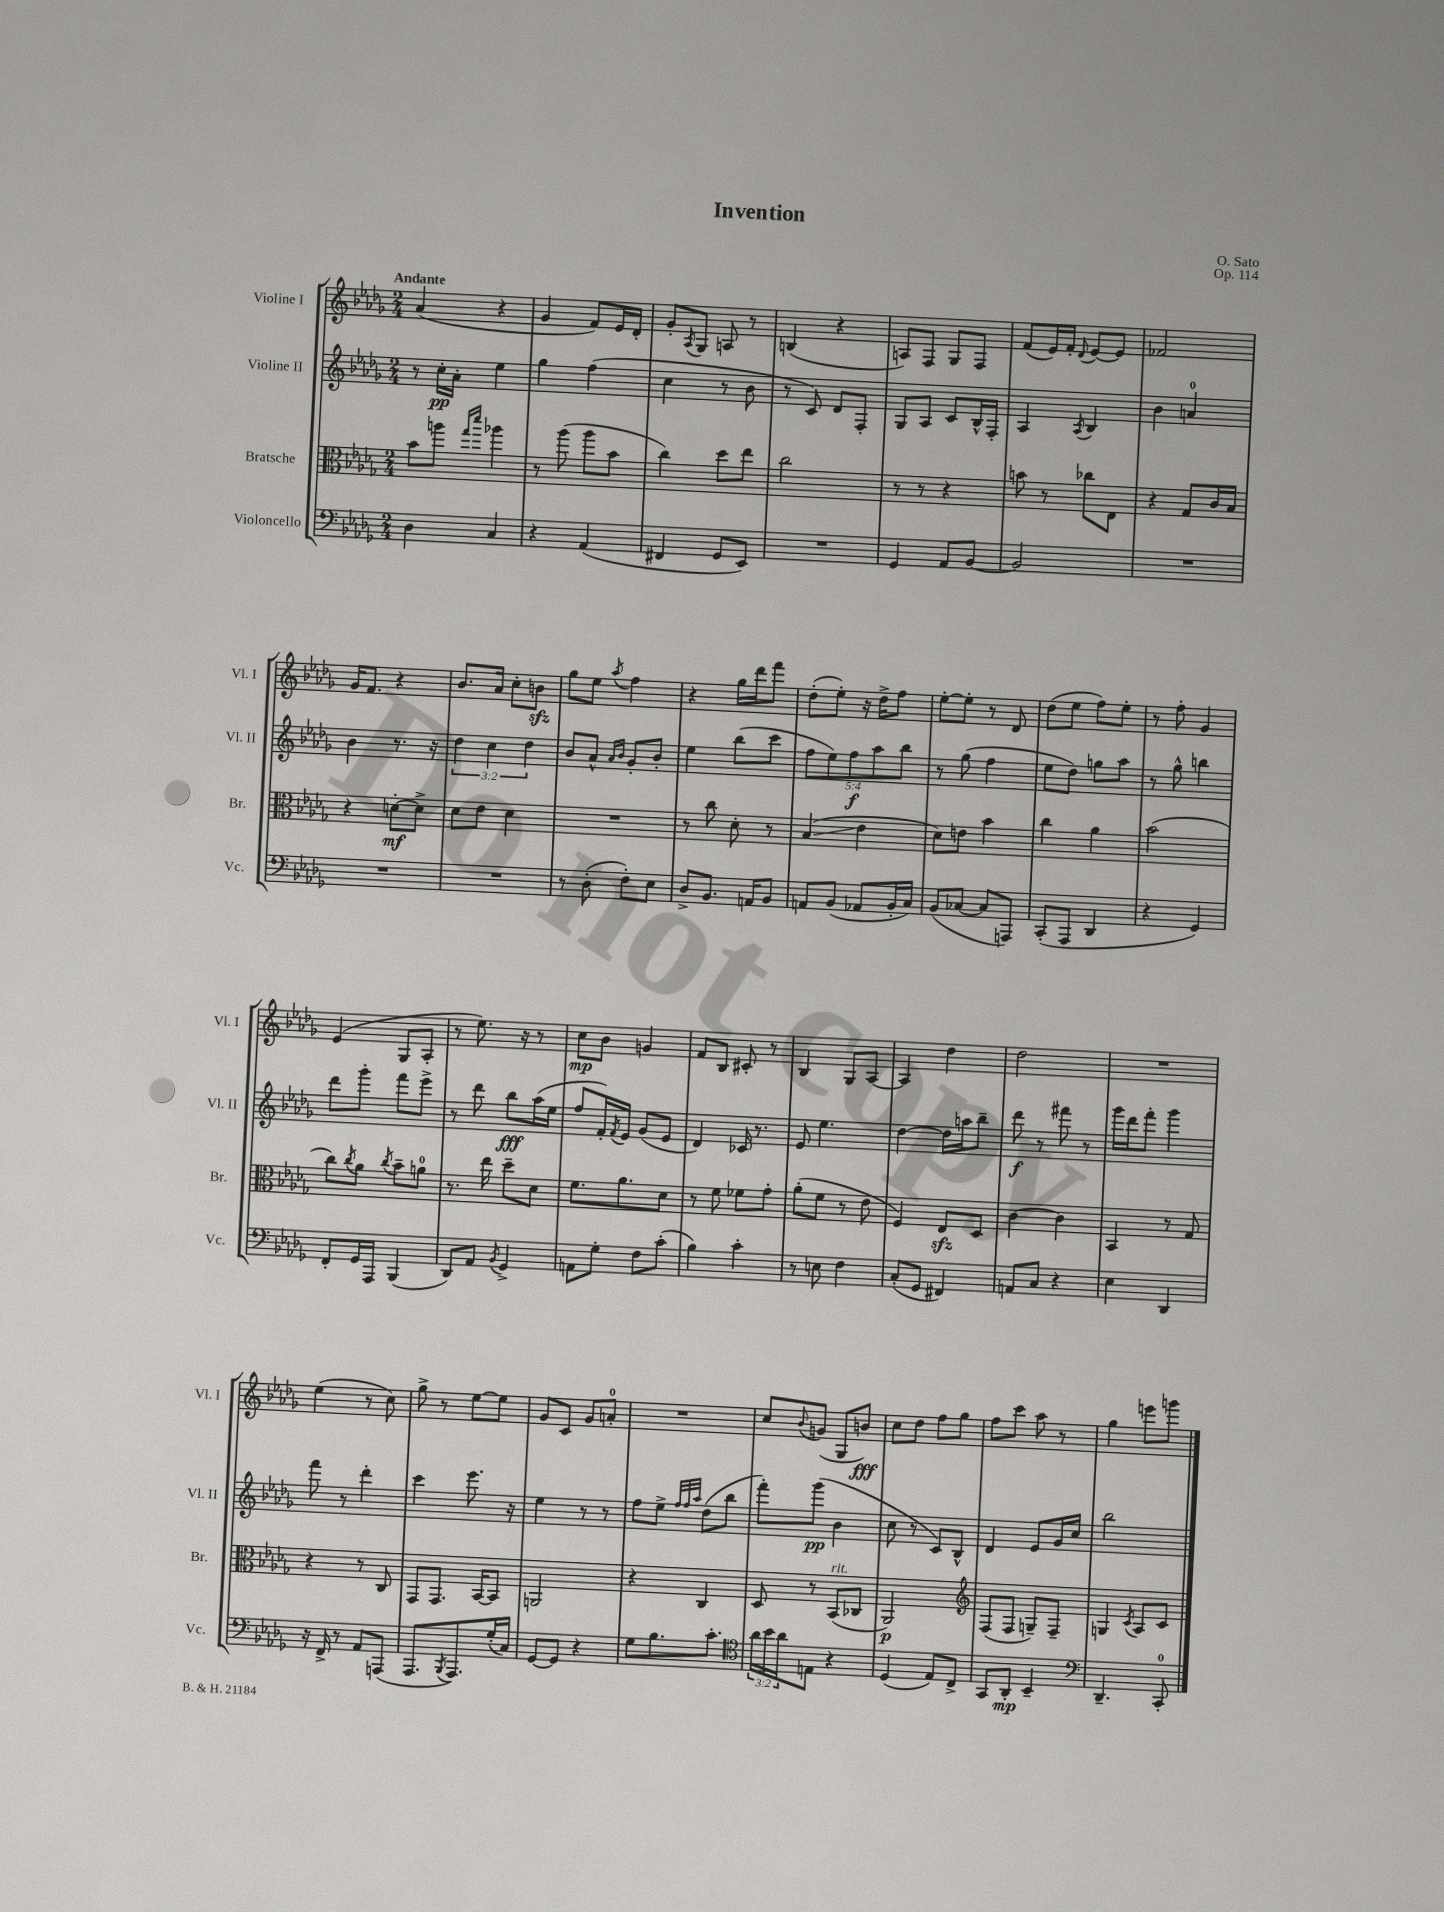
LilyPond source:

\header { title = "Invention" composer = "O. Sato" opus = "Op. 114" }
<<
\new StaffGroup <<
\new Staff = "s0" \with { instrumentName = "Violine I" shortInstrumentName = "Vl. I" } {
    \clef treble \key des \major \numericTimeSignature \time 2/4 \tempo "Andante"
    aes'4( r4 |
    ges'4 f'8) ees'16 des'16-. |
    ges'8-. \acciaccatura { aes8 } ges8 a8 r8 |
    b4( r4 |
    a8) f8 ges8 f8 |
    f'8( ees'16) f'16-. \appoggiatura { des'8 } ees'8~ ees'8 |
    fes'2 |
    ges'16 f'8. r4 |
    bes'8. aes'16 c''8-. b'8\sfz |
    ges''8 ees''8 \acciaccatura { aes''8 } f''4 |
    r4 ges''16 des'''16 f'''8 |
    des''8-.( ees''8-.) r16 des''16-> f''8 |
    ees''8~-. ees''8-. r8 des'8 |
    des''8( ees''8 f''8) ees''8-. |
    r8 f''8-. ges'4 |
    ees'4( ges8 aes8-. |
    r8 ees''8.) r16 r8 |
    c''8\mp bes'8 g'4 |
    f'8 bes8 cis'8-. r8 |
    bes4 ges8 aes8~ |
    aes4 des''4 |
    des''2 |
    R2 |
    ees''4( r8 c''8) |
    ges''8-> r8 ees''8~ ees''8 |
    ges'8 c'8 ges'8 a'8-0-. |
    R2 |
    c''8 \appoggiatura { bes'8 } g'8( ges8 b'8\fff) |
    c''8 des''8 f''8 ges''8 |
    f''8 c'''8 aes''8 r8 |
    ges''4 e'''8 g'''8 \bar "|." |
}
\new Staff = "s1" \with { instrumentName = "Violine II" shortInstrumentName = "Vl. II" } {
    \clef treble \key des \major \numericTimeSignature \time 2/4 \override Staff.TupletNumber.text = #tuplet-number::calc-fraction-text
    r8 c''16-.\pp aes'16-. ees''4 |
    ges''4 f''4( |
    c''4 r8 bes'8 |
    r8 c'8) des'8 f8-. |
    ges8 aes8 c'8 bes16-^ f16-. |
    aes4 \acciaccatura { aes8 } bes4 |
    bes'4 a'4-0 |
    bes'4 r8. r16 |
    \tuplet 3/2 { des''4 c''4 des''4 } |
    bes'8 aes'8-^ \grace { aes'16 bes'16 } ges'8-. bes'8-. |
    ees''4 bes''8( c'''8 |
    \tuplet 5/4 { f''8 ees''8) f''8\f aes''8 bes''8 } |
    r8 ges''8( f''4 |
    ees''8 des''8) g''8 aes''8 |
    r8 ges''8-^ b''4 |
    des'''8 ges'''8-. f'''8 ees'''8-> |
    r8 des'''8 bes''8\fff aes''16( ees''16 |
    f''8 f'16-.) \acciaccatura { f'8 } ees'16 ges'8( ees'8 |
    des'4) ces'16 r8. |
    ees'8 ees''4. |
    des''4~ des''16 a''16 bes''8-- |
    des'''8\f r8 fis'''8 r8 |
    ges'''16 des'''16 f'''8-. ges'''4 |
    f'''8 r8 des'''4-. |
    c'''4 ees'''8. r16 |
    ees''4 r8 r8 |
    f''8 ees''8-> \grace { f''32 f''32 aes''32 } des''8( bes''8 |
    f'''8-.) ges'''8\pp( bes'4 |
    c''8 r8 c'8) bes8-^ |
    des'4 ees'8 ges'16 c''16 |
    bes''2 \bar "|." |
}
\new Staff = "s2" \with { instrumentName = "Bratsche" shortInstrumentName = "Br." } {
    \clef alto \key des \major \numericTimeSignature \time 2/4
    bes'8 a''8 \grace { ges''16 des'''16 } aes''4 |
    r8 aes''8( aes''8 bes'8 |
    c''4) des''8 ees''8 |
    c''2 |
    r8 r8 r4 |
    b'8 r8 ces''8 ees8 |
    r4 ges8 c'16 bes16 |
    r4 d'8~-.\mf d'8-> |
    des'8 ees'8 des'4 |
    R2 |
    r8 c''8 des'8-. r8 |
    bes4\glissando( ees'4 |
    des'8) e'8 bes'4 |
    c''4 aes'4 |
    bes'2( |
    c''8) \acciaccatura { c''8 } aes'8 \acciaccatura { c''8 } bes'8-- a'8-0 |
    r8. ees''16 des''8-- des'8 |
    f'8. aes'8. des'8 |
    r8 f'8 fes'8 ges'8-. |
    aes'8-.( f'8 r8 ees'8 |
    f4) ees8\sfz des8 |
    c'4~ c'4 |
    bes,4 r8 ges8 |
    r4 r8 c8 |
    ges,8 ges,8. bes,16~ bes,8 |
    a,2 |
    r4 c4 |
    des8 r8 bes,8^\markup { \italic "rit." }( ces8 |
    aes,2\p) |
    \clef treble f8( f8 g8--) f8-- |
    g4 \acciaccatura { c'8 } aes8 c'8 \bar "|." |
}
\new Staff = "s3" \with { instrumentName = "Violoncello" shortInstrumentName = "Vc." } {
    \clef bass \key des \major \numericTimeSignature \time 2/4 \override Staff.TupletNumber.text = #tuplet-number::calc-fraction-text
    des4 c4 |
    r4 aes,4( |
    fis,4 ges,8 ees,8) |
    R2 |
    ges,4 aes,8 bes,8~ |
    bes,2 |
    R2 |
    R2 |
    R2 |
    r8 des8-.( f8-.) ees8 |
    des8-> bes,8. a,16 bes,8 |
    a,8 bes,8( aes,8 bes,16-. c16) |
    bes,8( ces8~ ces8 a,,8) |
    c,8-.( aes,,8 des,4 |
    r4 ges,4) |
    f,8-. ges,16 aes,,16 bes,,4( |
    des,8) aes,8 \acciaccatura { bes,8 } ges,4-> |
    a,8 ges8-. f8 c'8-.( |
    bes4) c'4-. |
    r8 e8 f4 |
    c8-.( ges,8 fis,4) |
    a,8 c8 r4 |
    ees4 des,4 |
    r16 f,16-> r8 aes,8 a,,8( |
    aes,,8. \acciaccatura { bes,,8 } aes,,8.) ges16-.( c16) |
    ges,8~ ges,8 r4 |
    ges8 bes8. c'8.-. |
    \clef tenor \tuplet 3/2 { aes'16 bes'16 aes'16 } e8 r4 |
    des4( ees8) c8-> |
    ges,8 aes,8-.\mp bes,4-- |
    \clef bass des,4.-- c,8-0-. \bar "|." |
}
>>
>>
\layout { \context { \Score \remove "Bar_number_engraver" } }
